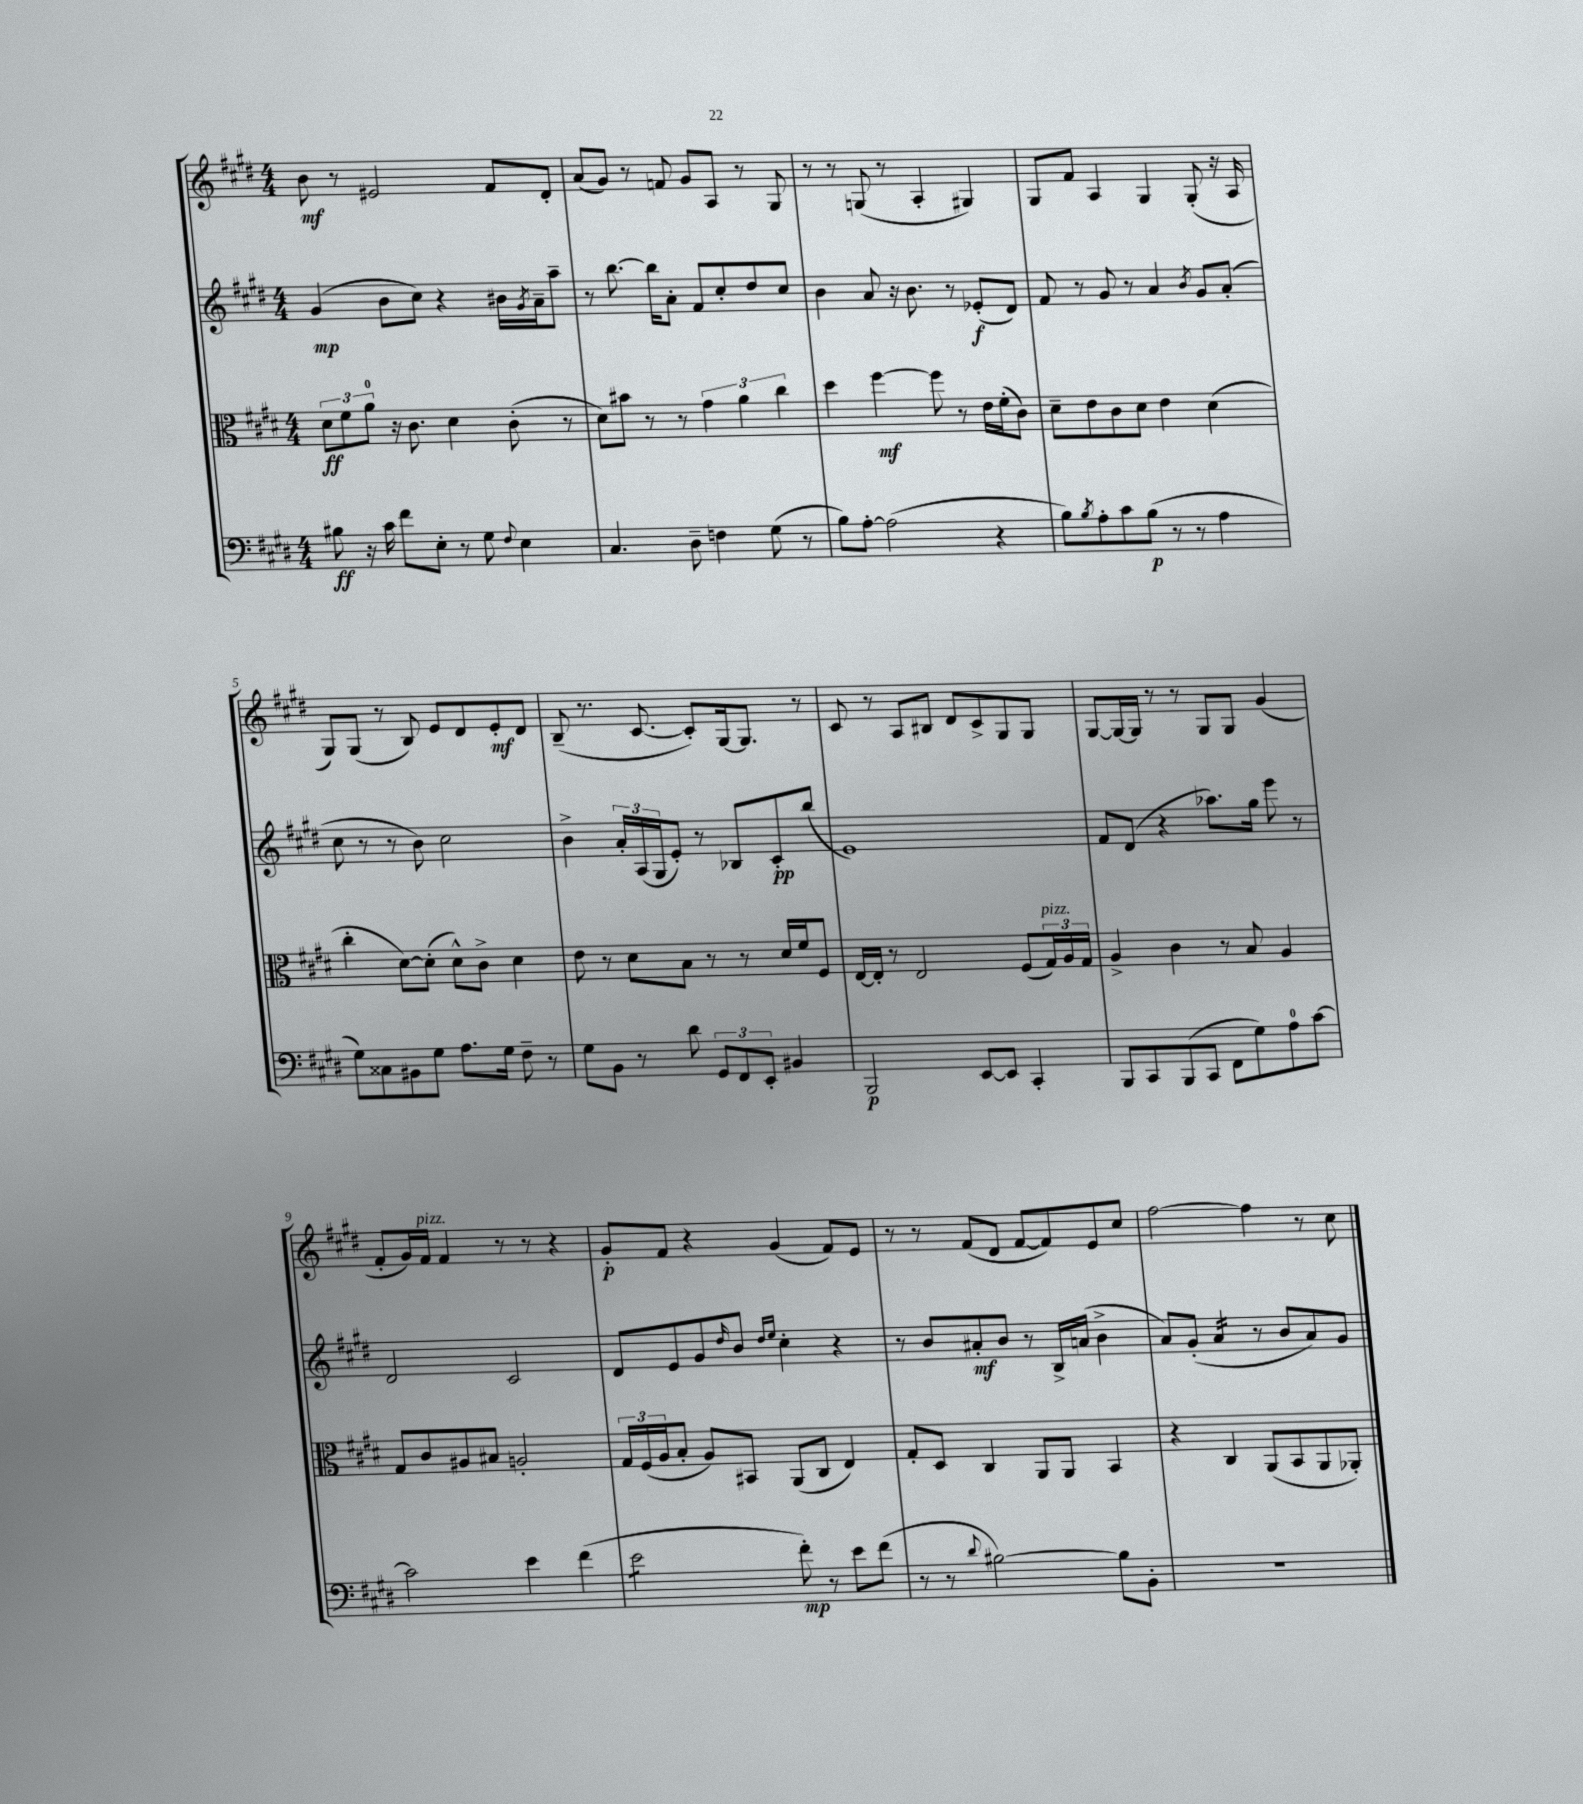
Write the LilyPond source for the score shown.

<<
\new StaffGroup <<
\new Staff = "s0" {
    \clef treble \key e \major \numericTimeSignature \time 4/4
    b'8\mf r8 eis'2 fis'8 dis'8-. |
    a'8( gis'8) r8 f'8 gis'8 a8 r8 gis8 |
    r8 r8 g8( r8 a4-. gis4) |
    gis8 fis'8 a4 gis4 gis8-.( r16 a16 |
    gis8) gis8( r8 b8) e'8 dis'8 e'8-.\mf dis'8 |
    b8--( r8. cis'8.~ cis'8-.) gis16~ gis8. r8 |
    cis'8 r8 a8 bis8 dis'8 cis'8-> gis8 gis8 |
    gis8~ gis16~ gis16 r8 r8 gis8 gis8 gis'4( |
    fis'8-. gis'16) fis'16^\markup { \italic "pizz." } fis'4 r8 r8 r4 |
    gis'8-.\p fis'8 r4 gis'4( fis'8) e'8 |
    r8 r8 fis'8( dis'8 fis'8~ fis'8) e'8 cis''8 |
    fis''2~ fis''4 r8 cis''8 \bar "|." |
}
\new Staff = "s1" {
    \clef treble \key e \major \numericTimeSignature \time 4/4
    gis'4\mp( b'8 cis''8) r4 bis'16 \acciaccatura { gis'8 } a'16-- a''8-- |
    r8 b''8.~ b''16 a'8-. fis'8 cis''8-. dis''8 cis''8 |
    b'4 a'8 r16 b'8. r8 ees'8-.\f( dis'8) |
    fis'8 r8 gis'8 r8 a'4 \acciaccatura { b'8 } gis'8 a'8-.( |
    cis''8 r8 r8 b'8) cis''2 |
    b'4-> \tuplet 3/2 { a'16-. a16( gis16 } e'8-.) r8 bes8 cis'8-.\pp b''8( |
    e'1) |
    fis'8 dis'8( r4 aes''8.) gis''16 e'''8 r8 |
    dis'2 cis'2 |
    dis'8 e'8 gis'8 \grace { dis''16 } b'8 \grace { dis''16 e''16 } cis''4-. r4 |
    r8 b'8 ais'8-.\mf b'8 r8 b16-> a'16( b'4-> |
    a'8) gis'8-.( a'4:16 r8 b'8 a'8) gis'8 \bar "|." |
}
\new Staff = "s2" {
    \clef alto \key e \major \numericTimeSignature \time 4/4
    \tuplet 3/2 { dis'8\ff fis'8 a'8-0 } r16 cis'8. dis'4 cis'8-.( r8 |
    dis'8) bis'8 r8 r8 \tuplet 3/2 { gis'4 a'4 cis''4 } |
    dis''4 fis''4~\mf fis''8 r8 e'16 fis'16-.( cis'8) |
    dis'8-- e'8 cis'8 dis'8 e'4 dis'4( |
    cis''4-. dis'8~) dis'8-.( dis'8-^) cis'8-> dis'4 |
    e'8 r8 dis'8 b8 r8 r8 dis'16 fis'16 fis8 |
    e16~ e16-. r8 e2 fis8( \tuplet 3/2 { gis16^\markup { \italic "pizz." }) a16 gis16 } |
    a4-> cis'4 r8 b8 a4 |
    gis8 cis'8 ais8 bis8 a2-. |
    \tuplet 3/2 { gis16 fis16( a16 } b8-. a8) bis,8 a,8( cis8 e4) |
    gis8-. dis8 cis4 a,8 a,8 b,4 |
    r4 cis4 a,8( b,8 a,8 aes,8-.) \bar "|." |
}
\new Staff = "s3" {
    \clef bass \key e \major \numericTimeSignature \time 4/4
    bis8\ff r16 cis'16 fis'8 e8-. r8 gis8 \appoggiatura { fis8 } e4 |
    cis4. dis8-- f4 gis8( r8 |
    b8) a8~-. a2( r4 |
    b8) \acciaccatura { b8 } a8-. cis'8 b8\p( r8 r8 a4 |
    gis8) cisis8 bis,8 gis8 a8. gis16 fis8-- r8 |
    gis8 b,8 r8 dis'8 \tuplet 3/2 { gis,8 fis,8 e,8-. } bis,4 |
    b,,2\p e,8~ e,8 cis,4-. |
    b,,8 cis,8 b,,8( cis,8 fis,8 gis8) a8-0 cis'8~ |
    cis'2 e'4 fis'4( |
    e'2:8 fis'8-.\mp) r8 e'8 fis'8( |
    r8 r8 \appoggiatura { dis'8 } bis2~) bis8 b,8-. |
    R1 \bar "|." |
}
>>
>>
